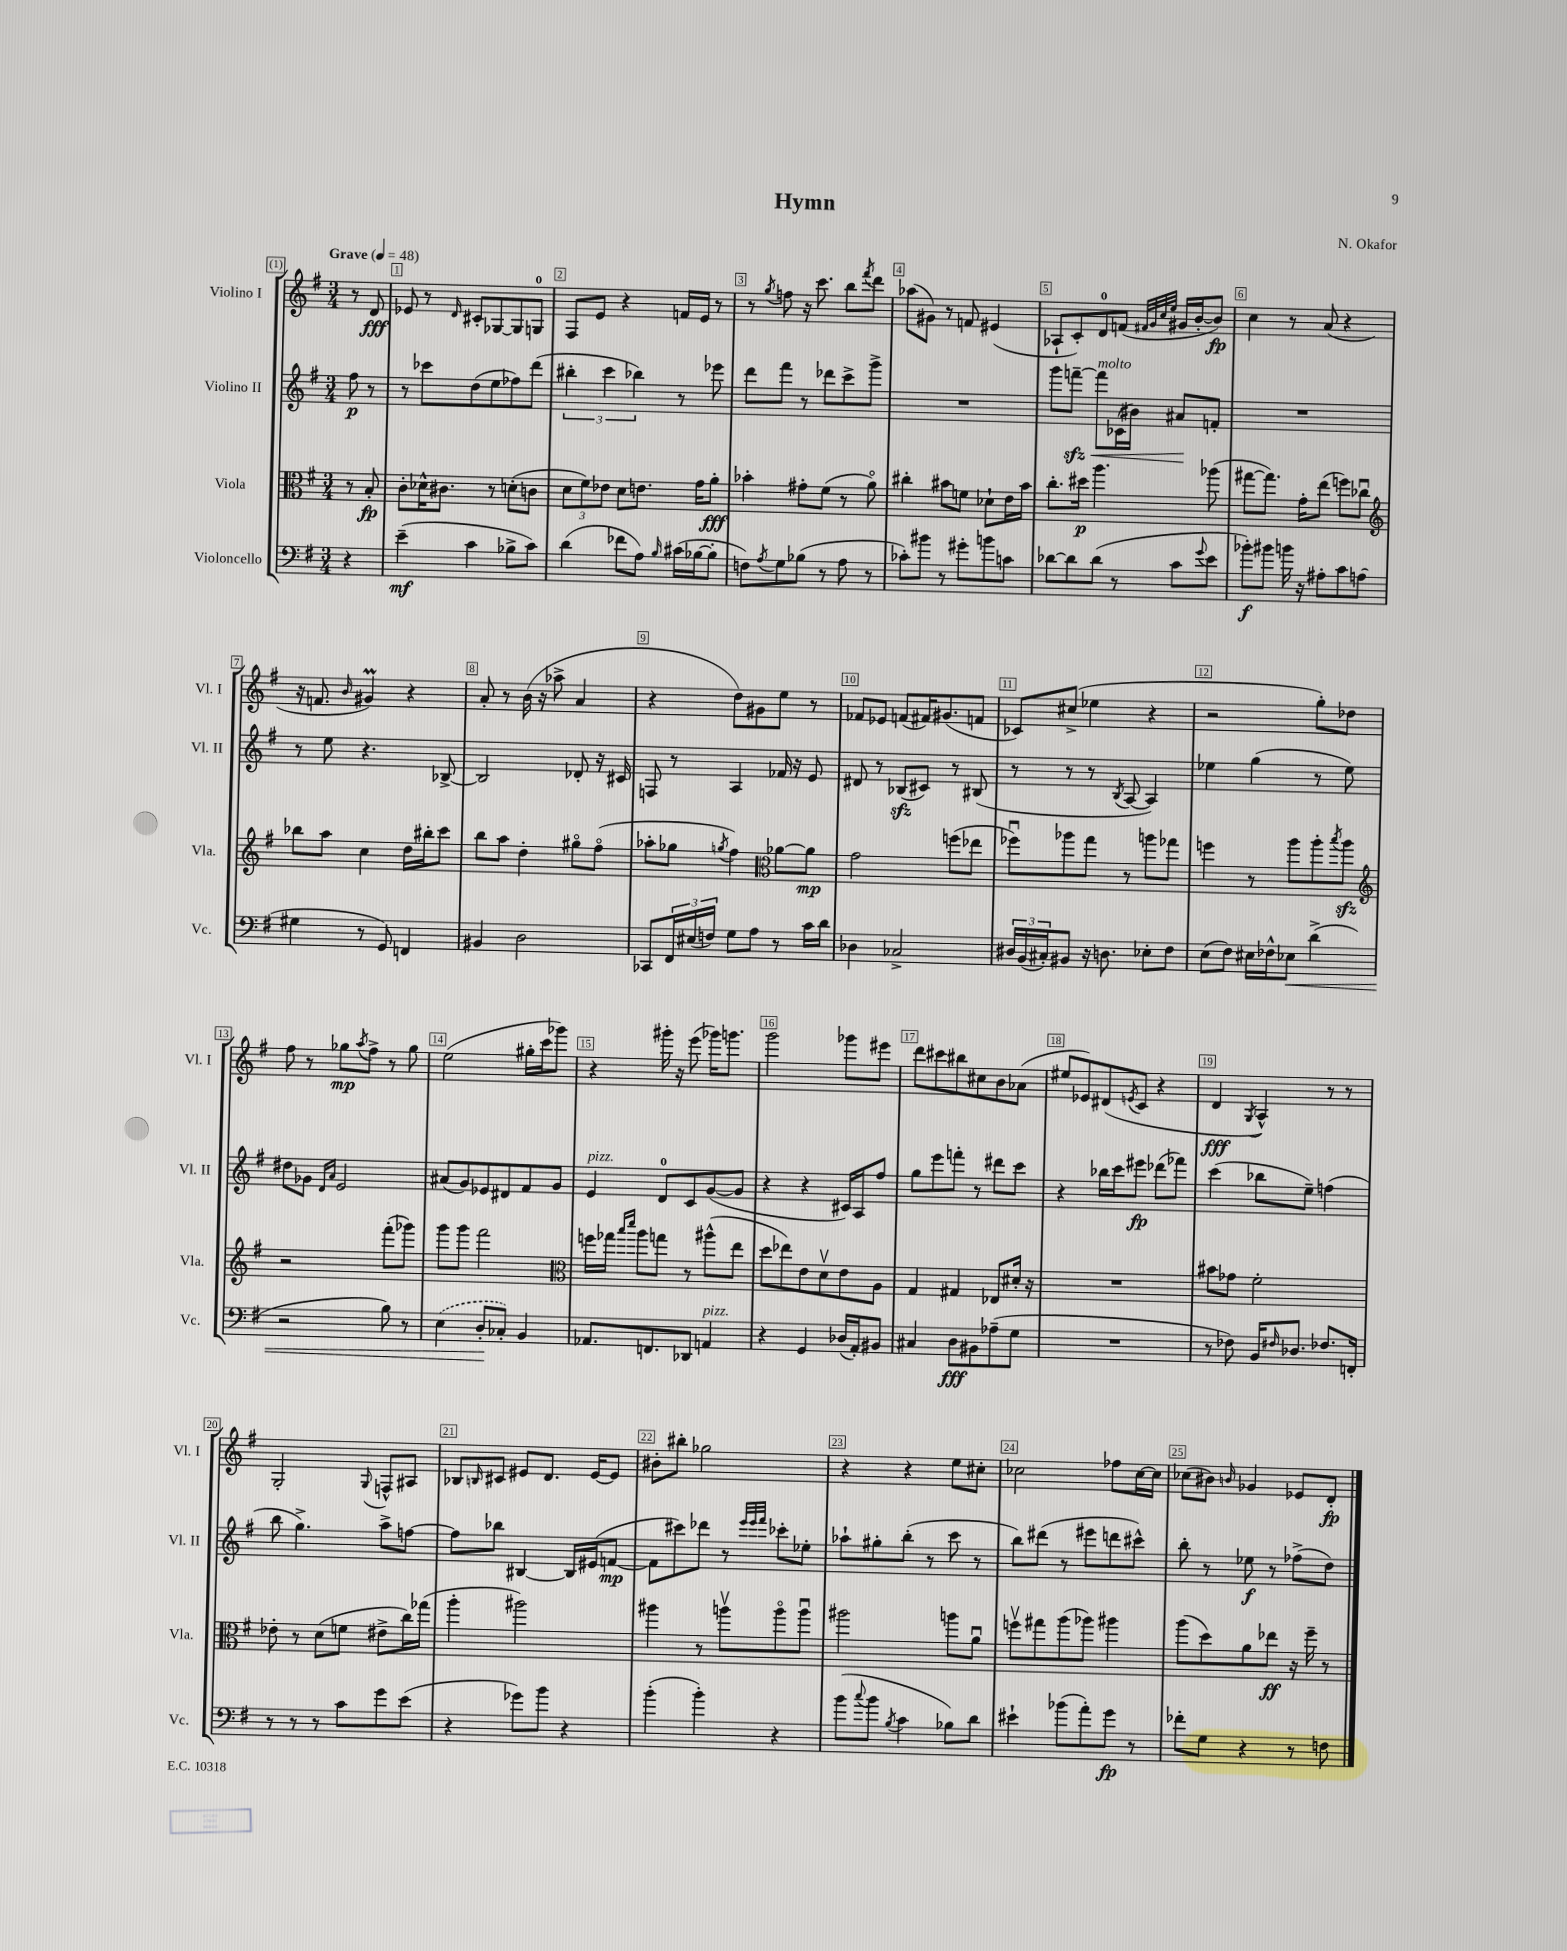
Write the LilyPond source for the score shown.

\header { title = "Hymn" composer = "N. Okafor" }
<<
\new StaffGroup <<
\new Staff = "s0" \with { instrumentName = "Violino I" shortInstrumentName = "Vl. I" } {
    \clef treble \key g \major \numericTimeSignature \time 3/4 \partial 4 \tempo "Grave" 4 = 48
    r8 d'8\fff |
    ees'8 r8 \grace { d'16 } cis'8-. ges8~ ges8 g8-0 |
    fis8 e'8 r4 f'16 e'16 r8 |
    r8 \acciaccatura { g''8 } f''8 r16 c'''8. b''8 \acciaccatura { fis'''8 } d'''8 |
    aes''8( gis'8) r8 f'8 eis'4( |
    aes8-! c'8-.) d'8-0 f'8( \grace { fis'32 g'32 c''32 e''32 } gis'16 b'16~-. b'8\fp) |
    c''4 r8 a'8( r4 |
    r16 f'8. \grace { b'16 } gis'4\prall) r4 |
    a'8-. r8 b'16( r16 aes''8-> a'4 |
    r4 d''8) gis'8 e''8 r8 |
    fes'8 ees'8 f'8( fis'16) gis'8.( f'8 |
    ces'8) cis''8->( ees''4 r4 |
    r2 g''8-.) des''8 |
    fis''8 r8 ges''8\mp \acciaccatura { a''8 } fis''8-> r8 ges''8 |
    e''2( gis''16-. c'''16 ges'''8) |
    r4 gis'''16-. r16 e'''8( ges'''16) g'''8. |
    g'''2 ges'''8 eis'''8 |
    d'''8 cis'''8 bis''8 cis''8 b'8 aes'8( |
    eis''8 ees'8) dis'8( \acciaccatura { e'8 } c'8 r4 |
    d'4\fff \acciaccatura { g8 } a4-^) r8 r8 |
    g2-. \appoggiatura { g8 } f8-^ ais8 |
    bes8 \grace { b16 } cis'8 eis'8 d'8. eis'16~ eis'8 |
    bis'8-. bis''8-. ges''2 |
    r4 r4 e''8 cis''8-. |
    ces''2 fes''8 ces''16~ ces''16 |
    ces''8( bis'8) \grace { b'16 } ges'4 ees'8 d'8-.\fp \bar "|." |
}
\new Staff = "s1" \with { instrumentName = "Violino II" shortInstrumentName = "Vl. II" } {
    \clef treble \key g \major \numericTimeSignature \time 3/4 \partial 4
    fis''8\p r8 |
    r8 ces'''8 d''8( e''8 fes''8) d'''8( |
    \tuplet 3/2 { bis''4-. c'''4 bes''4) } r8 ees'''8 |
    d'''8 fis'''8 r8 des'''8 c'''8-> g'''8-> |
    R2. |
    g'''8 f'''8~--\sfz\< f'''8^\markup { \italic "molto" } ces'16( bis'16) ais'8\! f'8-. |
    R2. |
    r8 e''8 r4. bes8~-> |
    bes2 des'8-. r16 cis'16 |
    f8 r8 a4 fes'16 r16 e'8 |
    dis'8 r8 bes8\sfz( cis'8) r8 bis8( |
    r8 r8 r8 \acciaccatura { b8 } a8~ a4) |
    ees''4 g''4( r8 ees''8) |
    dis''8 ges'8 \grace { d'16 a'16 } e'2 |
    ais'8( g'8) ees'8 dis'8 fis'8 g'8 |
    e'4^\markup { \italic "pizz." } d'8-0 c'8 g'8~( g'8 |
    r4 r4 cis'16) a16 fis''8 |
    g''8 e'''8 f'''8-. r8 dis'''8 c'''8 |
    r4 bes''16 c'''16 eis'''8\fp des'''8( fes'''8) |
    c'''4( bes''8 e''8--) f''4( |
    b''8 g''4.->) a''8-> f''8~ |
    f''8 bes''8 bis4~ bis16 eis'16( f'8~\mp |
    f'8 cis'''8) des'''8 r8 \grace { e'''32 e'''32 fis'''32 } ces'''8-. ees''8-. |
    aes''8-! gis''8-. b''8-.( r8 c'''8 r8 |
    b''8) dis'''8( r8 eis'''8 d'''8 cis'''8-^) |
    b''8-. r8 ees''8\f r8 fes''8->( d''8) \bar "|." |
}
\new Staff = "s2" \with { instrumentName = "Viola" shortInstrumentName = "Vla." } {
    \clef alto \key g \major \numericTimeSignature \time 3/4 \partial 4
    r8 b8-.\fp |
    c'8-. des'16-^ cis'8. r8 d'8-.( c'8 |
    \tuplet 3/2 { d'8 fis'8) ees'8 } d'8 e'8. g'16 a'8-.\fff |
    bes'4-. gis'8-. fis'8( r8 a'8\flageolet) |
    cis''4-. bis'8 f'8 des'8-! e'16 bis'16 |
    c''8.-. dis''16\p a''4. aes''8( |
    gis''8~ gis''8.) g'16-. e''8( f''8) ces''8\downbow |
    \clef treble bes''8 a''8 c''4 d''16 bis''16-. c'''8 |
    b''8 a''8 d''4-. gis''8\flageolet fis''8\flageolet( |
    aes''8-. ges''8 \acciaccatura { g''8 } fis''4) \clef alto aes'8~ aes'8\mp |
    g'2 f''8( ees''8 |
    fes''8\downbow) aes''8 g''8 r8 a''8 ges''8 |
    f''4 r8 a''8 a''8-. \acciaccatura { b''8 } a''8\sfz |
    \clef treble r2 fis'''8-.( ges'''8) |
    g'''8 g'''8 fis'''2 |
    \clef alto f''16 ges''16 \grace { b''16 d'''16 } a''8 g''8 r8 ais''8-^( e''8 |
    d''8 ees''8) e'8 d'8\upbow e'8 a8 |
    g4 gis4 ees8 dis'16-. r16 |
    R2. |
    bis'8 ges'8 fis'2-. |
    ees'8-. r8 d'8( f'8 eis'8-> c''16) ges''16( |
    a''4-. ais''2) |
    ais''4 r8 a''8\upbow a''8\flageolet a''8\downbow |
    ais''2 a''8 a'8\downbow |
    f''8\upbow gis''8 a''8( aes''8) ais''4 |
    a''8( d''8) a'8 ees''8\ff r16 fis''16-- r8 \bar "|." |
}
\new Staff = "s3" \with { instrumentName = "Violoncello" shortInstrumentName = "Vc." } {
    \clef bass \key g \major \numericTimeSignature \time 3/4 \partial 4
    r4 |
    e'4--\mf( c'4 bes8-> c'8) |
    d'4( fes'8 a8) \grace { b16 } cis'16( bes16~ bes8-. |
    f8) \acciaccatura { a8 } g8 bes8( r8 a8 r8 |
    ces'8-.) bis'8 r8 gis'8-. b'8 c'8 |
    des'8~ des'8 des'8( r8 c'8 \appoggiatura { g'8 } e'8 |
    bes'8-.\f) bis'8 b'16 r16 ais8-. c'8 a8( |
    gis4 r8 g,8) f,4 |
    bis,4 d2 |
    ces,8 \tuplet 3/2 { fis,16 eis16( f16) } g8 a8 r8 c'16 d'16 |
    des4 ces2-> |
    \tuplet 3/2 { dis16 b,16( cis16-.) } bis,8 r16 d8. ees8-. fis8 |
    e8( fis8) eis16 fes16-^ ees8\< d'4->( |
    r2 b8) r8 |
    \once \slurDashed e4( d8-.\! ces8-.) b,4 |
    aes,8. f,8. des,8 a,4^\markup { \italic "pizz." } |
    r4 g,4 des16( a,16-.) bis,8 |
    cis4 d8\fff bis,8 aes8--( g8 |
    R2. |
    r8 fes8) b,16 \grace { fis16 } des8. fes8. f,16-. |
    r8 r8 r8 c'8 g'8 e'8( |
    r4 ges'8) b'8 r4 |
    b'4-.( b'4-.) r4 |
    b'8( \appoggiatura { c''8 } b'8 \acciaccatura { b8 } c'4 bes8) d'8 |
    eis'4-! bes'8( a'8-.) g'8\fp r8 |
    fes'8-. g8 r4 r8 f8 \bar "|." |
}
>>
>>
\layout { \context { \Score \override BarNumber.break-visibility = ##(#f #t #t) barNumberVisibility = #all-bar-numbers-visible \override BarNumber.stencil = #(make-stencil-boxer 0.1 0.3 ly:text-interface::print) } }
